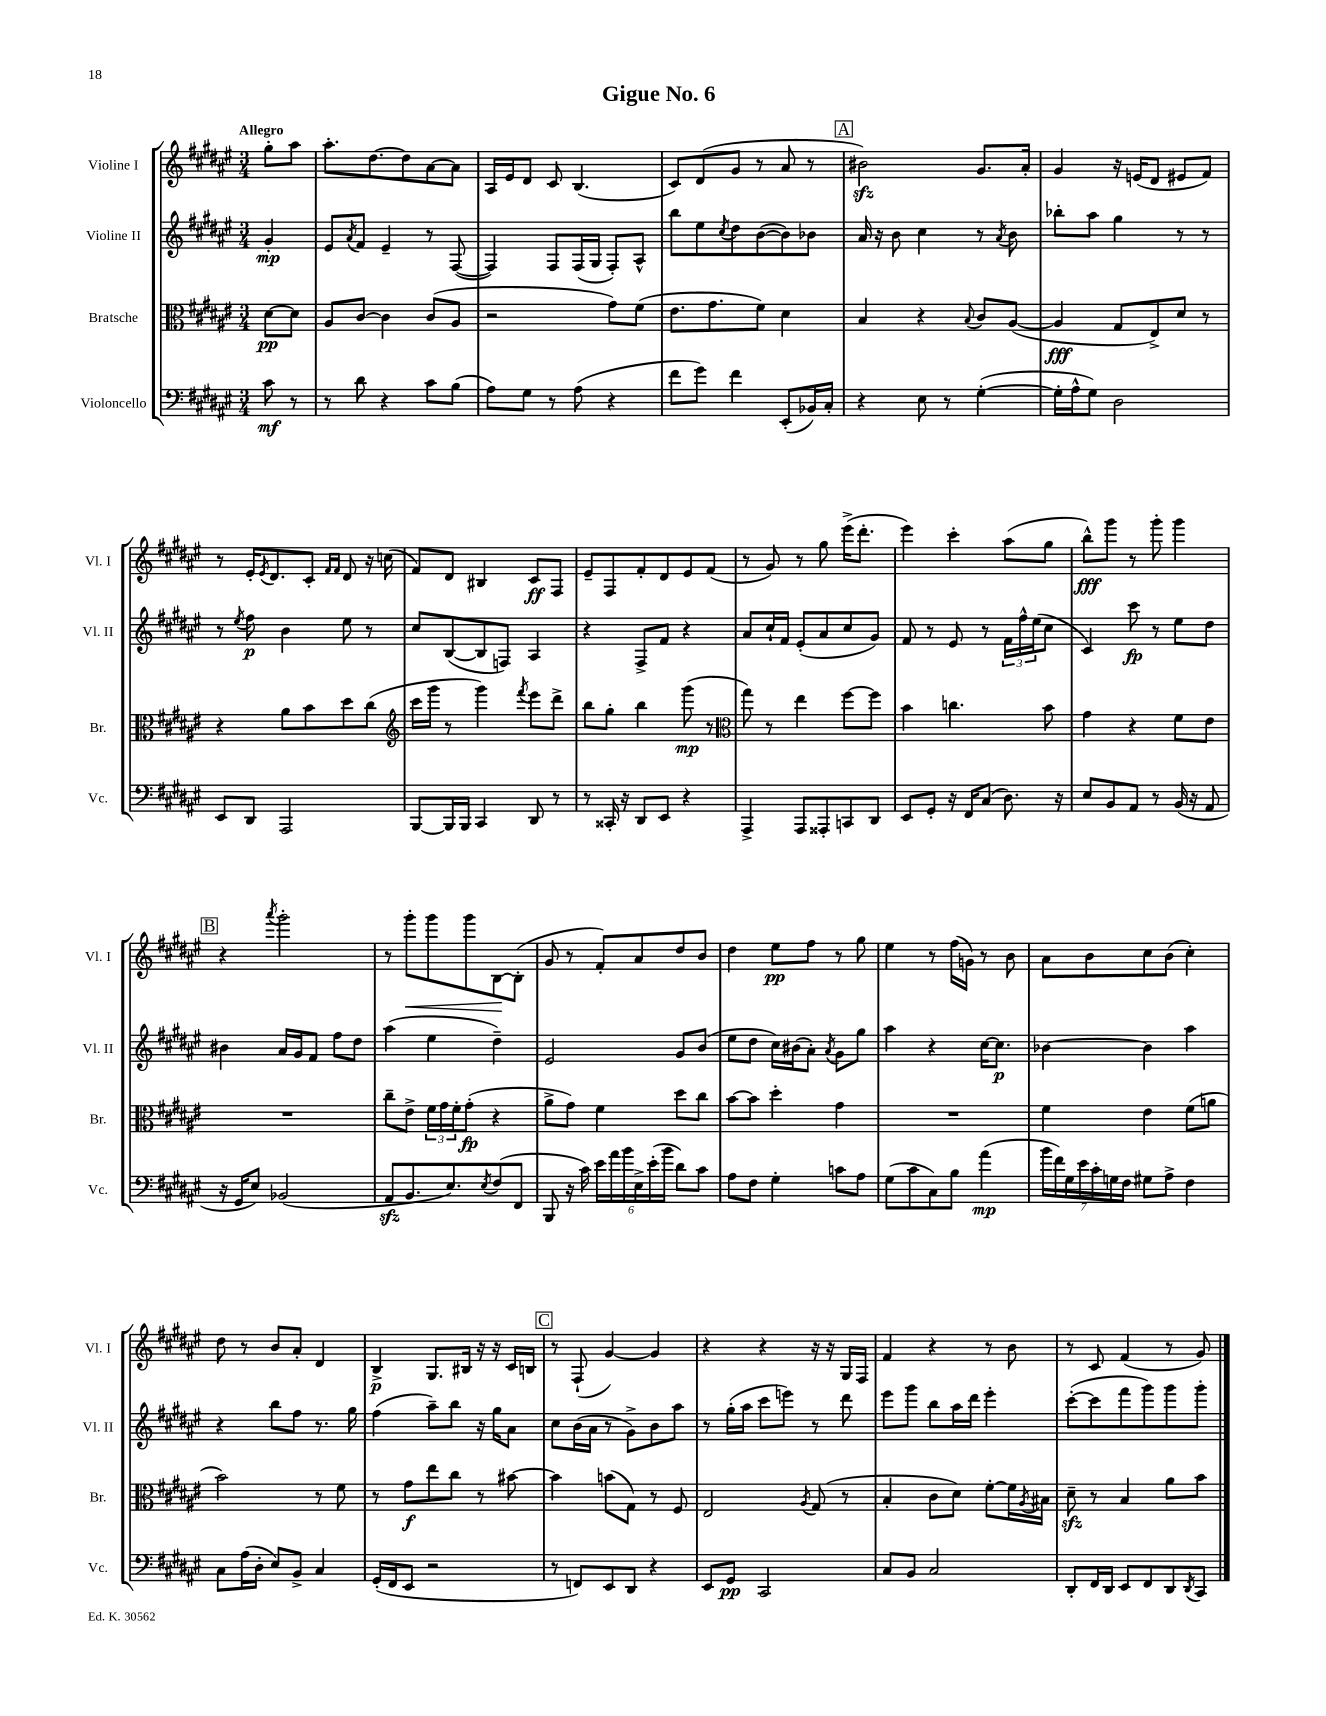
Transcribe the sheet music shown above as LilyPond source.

\header { title = "Gigue No. 6" }
<<
\new StaffGroup <<
\new Staff = "s0" \with { instrumentName = "Violine I" shortInstrumentName = "Vl. I" } {
    \clef treble \key fis \major \numericTimeSignature \time 3/4 \partial 4 \tempo "Allegro"
    gis''8-. ais''8 |
    ais''8.-. dis''8.~ dis''8 ais'8~ ais'8 |
    ais16 eis'16 dis'8 cis'8 b4.( |
    cis'8) dis'8( gis'8 r8 ais'8 r8 |
    \mark \markup { \box "A" } bis'2\sfz) gis'8. ais'16-. |
    gis'4 r16 e'16( dis'8 eis'8 fis'8) |
    r8 eis'16-. \acciaccatura { eis'8 } dis'8. cis'8-. \grace { fis'16 fis'16 } dis'8 r16 c''16( |
    fis'8) dis'8 bis4 cis'8\ff fis8 |
    eis'8-- fis8 fis'8-. dis'8 eis'8 fis'8( |
    r8 gis'8) r8 gis''8 eis'''16->( dis'''8.-. |
    eis'''4) cis'''4-. ais''8( gis''8 |
    b''8-^\fff) gis'''8 r8 gis'''8-. gis'''4 |
    \mark \markup { \box "B" } r4 \acciaccatura { ais'''8 } gis'''2-. |
    r8 gis'''8-.\< gis'''8 gis'''8 b8~\! b8-.( |
    gis'8 r8 fis'8-.) ais'8 dis''8 b'8 |
    dis''4 eis''8\pp fis''8 r8 gis''8 |
    eis''4 r8 fis''16( g'16) r8 b'8 |
    ais'8 b'8 cis''8 b'8( cis''4-.) |
    dis''8 r8 b'8 ais'8-. dis'4 |
    b4->\p gis8. bis16 r16 r16 cis'16 b16 |
    \mark \markup { \box "C" } r8 fis8-!( gis'4~) gis'4 |
    r4 r4 r16 r16 gis16 fis16 |
    fis'4 r4 r8 b'8 |
    r8 cis'8 fis'4( r8 gis'8) \bar "|." |
}
\new Staff = "s1" \with { instrumentName = "Violine II" shortInstrumentName = "Vl. II" } {
    \clef treble \key fis \major \numericTimeSignature \time 3/4 \partial 4
    gis'4-.\mp |
    eis'8 \acciaccatura { ais'8 } fis'8 eis'4-- r8 fis8~( |
    fis4) fis8 fis16( gis16 fis8-.) ais8-^ |
    b''8 eis''8 \acciaccatura { cis''8 } dis''8 b'8~( b'8) bes'8 |
    \mark \markup { \box "A" } ais'16 r16 b'8 cis''4 r8 \acciaccatura { ais'8 } b'8 |
    bes''8-. ais''8 gis''4 r8 r8 |
    r8 \acciaccatura { eis''8 } fis''8\p b'4 eis''8 r8 |
    cis''8 b8~( b8 f8) ais4 |
    r4 fis8-> fis'8 r4 |
    ais'8 cis''16-! fis'16 eis'8-.( ais'8 cis''8 gis'8) |
    fis'8 r8 eis'8 r8 \tuplet 3/2 { fis'16 fis''16-^ eis''16( } cis''8 |
    cis'4) cis'''8\fp r8 eis''8 dis''8 |
    \mark \markup { \box "B" } bis'4 ais'16 gis'16 fis'8 fis''8 dis''8 |
    ais''4( eis''4 dis''4--) |
    eis'2 gis'8 b'8( |
    eis''8 dis''8 cis''16) bis'16( ais'8-.) \acciaccatura { ais'8 } gis'8 gis''8 |
    ais''4 r4 cis''16~ cis''8.\p |
    bes'4~ bes'4 ais''4 |
    r4 b''8 fis''8 r8. gis''16 |
    fis''4( ais''8--) b''8 r16 gis''16 ais'8 |
    \mark \markup { \box "C" } cis''8 b'16( ais'16 r8 gis'8->) b'8 ais''8 |
    r8 gis''16-.( ais''16 cis'''8 e'''8) r8 dis'''8 |
    eis'''8 gis'''8 b''8 ais''16 dis'''16 eis'''4-. |
    cis'''8~-.( cis'''8 fis'''8 gis'''8) gis'''8 gis'''8-. \bar "|." |
}
\new Staff = "s2" \with { instrumentName = "Bratsche" shortInstrumentName = "Br." } {
    \clef alto \key fis \major \numericTimeSignature \time 3/4 \partial 4
    dis'8~\pp dis'8 |
    ais8 cis'8~ cis'4 cis'8( ais8 |
    r2 gis'8) fis'8( |
    eis'8. gis'8. fis'8) dis'4 |
    \mark \markup { \box "A" } b4 r4 \appoggiatura { b8 } cis'8 ais8~( |
    ais4\fff gis8 eis8->) dis'8 r8 |
    r4 ais'8 b'8 dis''8 cis''8( |
    \clef treble cis'''16 gis'''16 r8 gis'''4) \acciaccatura { fis'''8 } eis'''8 dis'''8-> |
    b''8 gis''8-. b''4 gis'''8\mp( r8 |
    \clef alto gis''8) r8 eis''4 fis''8~ fis''8 |
    b'4 c''4. b'8 |
    gis'4 r4 fis'8 eis'8 |
    \mark \markup { \box "B" } R2. |
    cis''8-- eis'8-> \tuplet 3/2 { fis'16 gis'16 fis'16-. } gis'8-.\fp( r4 |
    ais'8-> gis'8) fis'4 dis''8 cis''8 |
    b'8~ b'8 dis''4-. gis'4 |
    R2. |
    fis'4 eis'4 fis'8( a'8 |
    b'2) r8 fis'8 |
    r8 gis'8\f eis''8 cis''8 r8 bis'8~ |
    \mark \markup { \box "C" } bis'4 b'8( gis8) r8 fis8 |
    eis2 \acciaccatura { ais8 } gis8( r8 |
    b4-. cis'8 dis'8) fis'8~-. fis'16 \acciaccatura { ais8 } bis16 |
    dis'8--\sfz r8 b4 ais'8 b'8 \bar "|." |
}
\new Staff = "s3" \with { instrumentName = "Violoncello" shortInstrumentName = "Vc." } {
    \clef bass \key fis \major \numericTimeSignature \time 3/4 \partial 4
    cis'8\mf r8 |
    r8 dis'8 r4 cis'8 b8( |
    ais8) gis8 r8 ais8( r4 |
    fis'8 gis'8) fis'4 eis,8-.( bes,16) cis16-. |
    \mark \markup { \box "A" } r4 eis8 r8 gis4~-.( |
    gis16-. ais16-^ gis8) dis2 |
    eis,8 dis,8 ais,,2 |
    b,,8~ b,,16 b,,16 cis,4 dis,8 r8 |
    r8 cisis,16-. r16 dis,8 eis,8 r4 |
    ais,,4-> ais,,8 aisis,,8-. c,8 dis,8 |
    eis,8 gis,8-. r16 fis,16 cis8( dis8.) r16 |
    eis8 b,8 ais,8 r8 b,16( r16 ais,8 |
    \mark \markup { \box "B" } r16 gis,16 eis8) bes,2( |
    ais,8\sfz b,8. eis8.) \acciaccatura { eis8 } fis8( fis,8 |
    b,,8 r16 cis'16) \tuplet 6/4 { eis'16 ais'16 b'16 eis16-> eis'16-.( b'16 } dis'8) cis'8 |
    ais8 fis8 gis4-. c'8 ais8 |
    gis8( cis'8 cis8) b8 ais'4\mp( |
    \tuplet 7/4 { b'16 fis'16) gis16 eis'16 cis'16-. g16 fis16 } gis8 ais8-> fis4 |
    cis8 ais16( dis16-. eis8) b,8-> cis4 |
    gis,16-.( fis,16 eis,8 r2 |
    \mark \markup { \box "C" } r8 f,8) eis,8 dis,8 r4 |
    eis,8 gis,8\pp cis,2 |
    cis8 b,8 cis2 |
    dis,8-. fis,16 dis,16 eis,8 fis,8 dis,8 \acciaccatura { dis,8 } cis,8 \bar "|." |
}
>>
>>
\layout { \context { \Score \remove "Bar_number_engraver" } }
